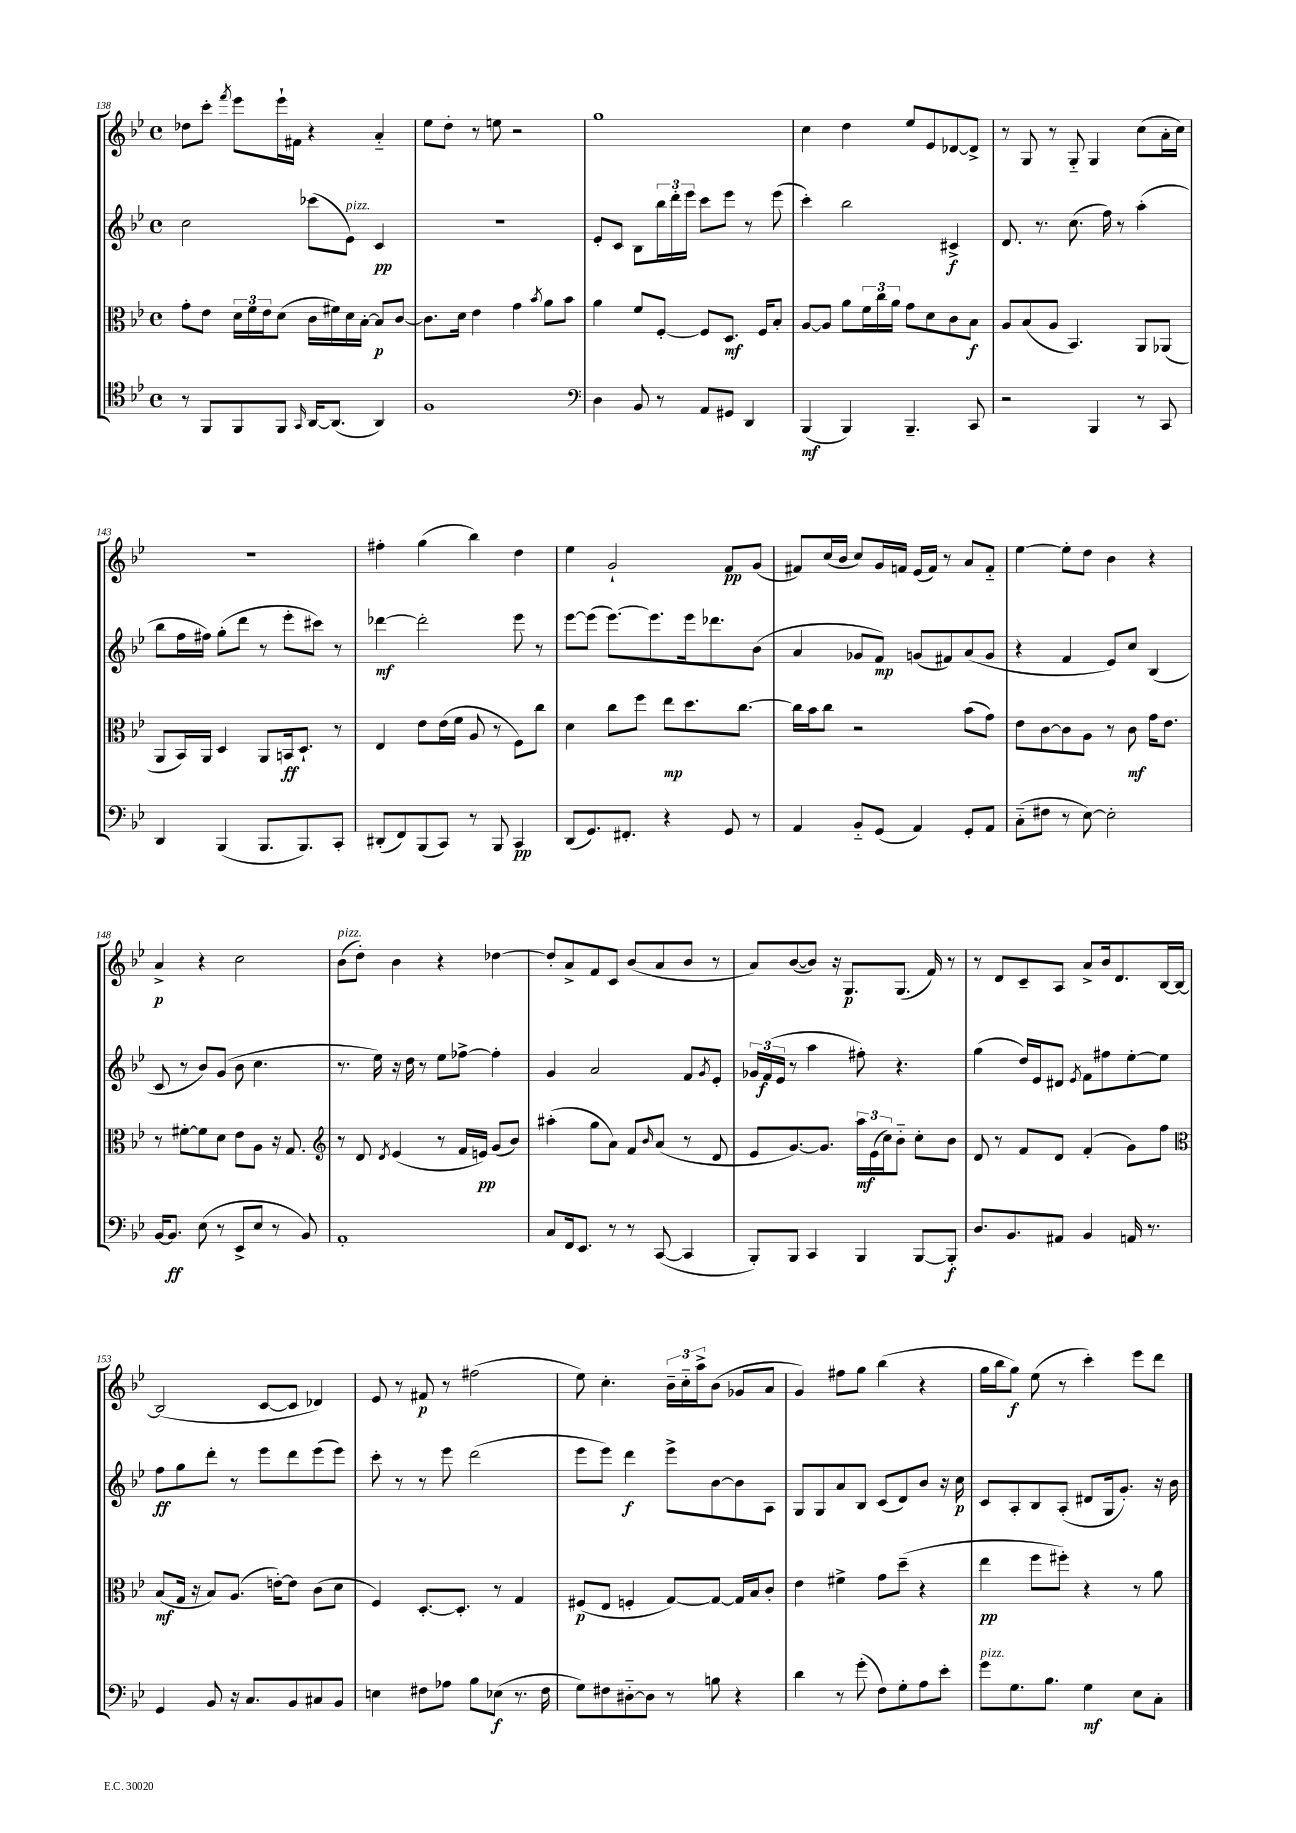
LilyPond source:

<<
\new StaffGroup <<
\new Staff = "s0" {
    \clef treble \key bes \major \defaultTimeSignature \time 4/4
    des''8 c'''8-. \acciaccatura { f'''8 } ees'''8 ees'''16-! fis'16 r4 a'4-_ |
    ees''8 d''8-. r8 e''8 r2 |
    g''1 |
    c''4 d''4 ees''8 ees'8 des'8~ des'8-> |
    r8 g8 r8 g8-_ g4 c''8( a'16-. c''16) |
    R1 |
    fis''4-. g''4( bes''4) d''4 |
    ees''4 g'2-! f'8\pp g'8( |
    fis'8) c''16( bes'16 c''8) g'16 f'16 ees'16( f'16) r8 a'8 f'8-_ |
    ees''4~ ees''8-. d''8 bes'4 r4 |
    a'4->\p r4 c''2 |
    bes'8^\markup { \italic "pizz." }( d''8-.) bes'4 r4 des''4~ |
    des''8-. a'8-> f'8 c'8 bes'8( a'8 bes'8 r8 |
    a'8) bes'8~( bes'8) r16 g8.\p g8.( f'16) r8 |
    r8 d'8 c'8-- a8 a'8-> bes'16 d'8. bes16~ bes16~ |
    bes2( c'8~ c'8 des'4) |
    ees'8 r8 fis'8\p r8 fis''2( |
    ees''8) c''4.-. \tuplet 3/2 { bes'16-- c''16-_ a''16-> } bes'8( ges'8 a'8 |
    g'4) fis''8 g''8 bes''4( r4 |
    g''16 bes''16 g''8\f) ees''8( r8 c'''4-.) ees'''8 d'''8 \bar "|." |
}
\new Staff = "s1" {
    \clef treble \key bes \major \defaultTimeSignature \time 4/4
    c''2 ces'''8( ees'8^\markup { \italic "pizz." }) c'4\pp |
    R1 |
    ees'8-. c'8 bes8 \tuplet 3/2 { bes''16 d'''16-. ees'''16 } c'''8 ees'''8 r8 ees'''8( |
    c'''4-.) bes''2 cis'4->\f |
    d'8. r8. c''8.( f''16) r8 a''4-.( |
    bes''8 f''16 fis''16) g''8-.( d'''8 r8 ees'''8-. cis'''8) r8 |
    des'''4~\mf des'''2-. ees'''8 r8 |
    ees'''8~ ees'''8( ees'''8.~) ees'''8. ees'''16 des'''8. bes'8( |
    a'4 ges'8 f'8\mp) g'8( fis'8) a'8( g'8 |
    r4 f'4 ees'8) c''8 bes4( |
    c'8 r8 bes'8) g'8( bes'8 c''4. |
    r8. ees''16) r16 d''16 r8 ees''8 fes''8~-> fes''4-. |
    g'4 a'2 f'8 \acciaccatura { g'8 } ees'8-. |
    \tuplet 3/2 { ges'16 f'16\f( ees'16 } r8 a''4 fis''8-.) r4. |
    g''4( d''16) ees'16 dis'8 \acciaccatura { ees'8 } f'8 fis''8 ees''8~-. ees''8 |
    f''8\ff g''8 d'''8-. r8 ees'''8 d'''8 ees'''8( ees'''8) |
    c'''8-. r8 r8 ees'''8 d'''2( |
    ees'''8 ees'''8) d'''4\f ees'''8-> bes'8~ bes'8 a8 |
    g8 g8 a'8 bes8 c'8( d'8) bes'8 r16 c''16\p |
    c'8 a8-. bes8 a8-.( dis'8 g16 g'8.-.) r16 bes'16 \bar "|." |
}
\new Staff = "s2" {
    \clef alto \key bes \major \defaultTimeSignature \time 4/4
    g'8-. ees'8 \tuplet 3/2 { d'16 f'16 ees'16 } d'8( c'16 fis'16) d'16 bes16~-. bes8\p c'8~ |
    c'8. d'16 ees'4 g'4 \acciaccatura { bes'8 } a'8 bes'8 |
    a'4 f'8 f8~-. f8 d8.\mf f16 bes8-. |
    a8~ a8 a'8 \tuplet 3/2 { f'16 c''16 a'16 } g'8 d'8 c'8 bes8\f |
    a8 bes8( a8 bes,4.) a,8 aes,8( |
    a,8 bes,16) a,16 d4 a,8 b,16\ff d8.-! r8 |
    ees4 ees'8 ees'16( f'16 a8 r8 f8) c''8 |
    d'4 c''8 f''8 ees''8\mp d''8. c''8.~ |
    c''16 bes'16 c''8 r2 bes'8( g'8) |
    ees'8 c'8~ c'8 a8 r8 c'8\mf g'16 ees'8. |
    r8 fis'8~-. fis'8 d'8 ees'8 a8 r16 g8. |
    \clef treble r8 d'8 \acciaccatura { d'8 } ees'4( r8 f'16 e'16\pp) g'8( bes'8) |
    ais''4-.( g''8 a'8) f'8 \grace { bes'16 } a'8( r8 d'8 |
    ees'8 g'8.~) g'8. \tuplet 3/2 { a''16\mf ees'16( c''16) } bes'8-_ c''8-. bes'8 |
    d'8 r8 f'8 d'8 f'4-.( g'8) f''8 |
    \clef alto bes8\mf( g16 r16 bes8) a8.( e'16~-.) e'8 c'8( d'8 |
    f4) d8.~-. d8.-. r8 g4 |
    fis8\p( ees8 f4-. g8~) g8~ g16 bes16 c'8-. |
    ees'4 fis'4-> g'8 d''8--( r4 |
    ees''4\pp f''8 fis''8-.) r4 r8 a'8 \bar "|." |
}
\new Staff = "s3" {
    \clef tenor \key bes \major \defaultTimeSignature \time 4/4
    r8 f,8 f,8 f,8 \grace { g,16 } a,16~ a,8.( a,4) |
    f1 |
    \clef bass d4 bes,8 r8 a,8 gis,8 d,4 |
    bes,,4\mf( bes,,4) bes,,4.-- c,8 |
    r2 bes,,4 r8 c,8 |
    d,4 bes,,4( bes,,8. bes,,8.) c,8-. |
    dis,8-.( f,8) bes,,8( c,8) r8 bes,,8 c,4\pp |
    d,8( g,8.) fis,8.-. r4 g,8 r8 |
    a,4 bes,8-_ g,8( a,4) g,8-. a,8 |
    c8-_( fis8 r8 ees8~) ees2-. |
    bes,16~ bes,8.\ff ees8( r8 ees,8-> ees8 r8 bes,8) |
    a,1-. |
    c8 f,16 ees,8. r8 r8 c,8~( c,4 |
    bes,,8-.) bes,,8 c,4 bes,,4 bes,,8~ bes,,8-.\f |
    d8. bes,8. ais,8 bes,4 a,16 r8. |
    g,4 bes,8 r16 c8. bes,8 cis8 bes,8 |
    e4 fis8 aes8 bes8 ees8\f( r8. fis16 |
    g8) fis8 dis8~-_ dis8 r8 b8 r4 |
    d'4 r8 g'8-.( f8) g8-. a8 ees'8-. |
    g'8^\markup { \italic "pizz." } g8. bes8. g4\mf ees8 c8-. \bar "|." |
}
>>
>>
\layout { \context { \Score currentBarNumber = #138 } }
